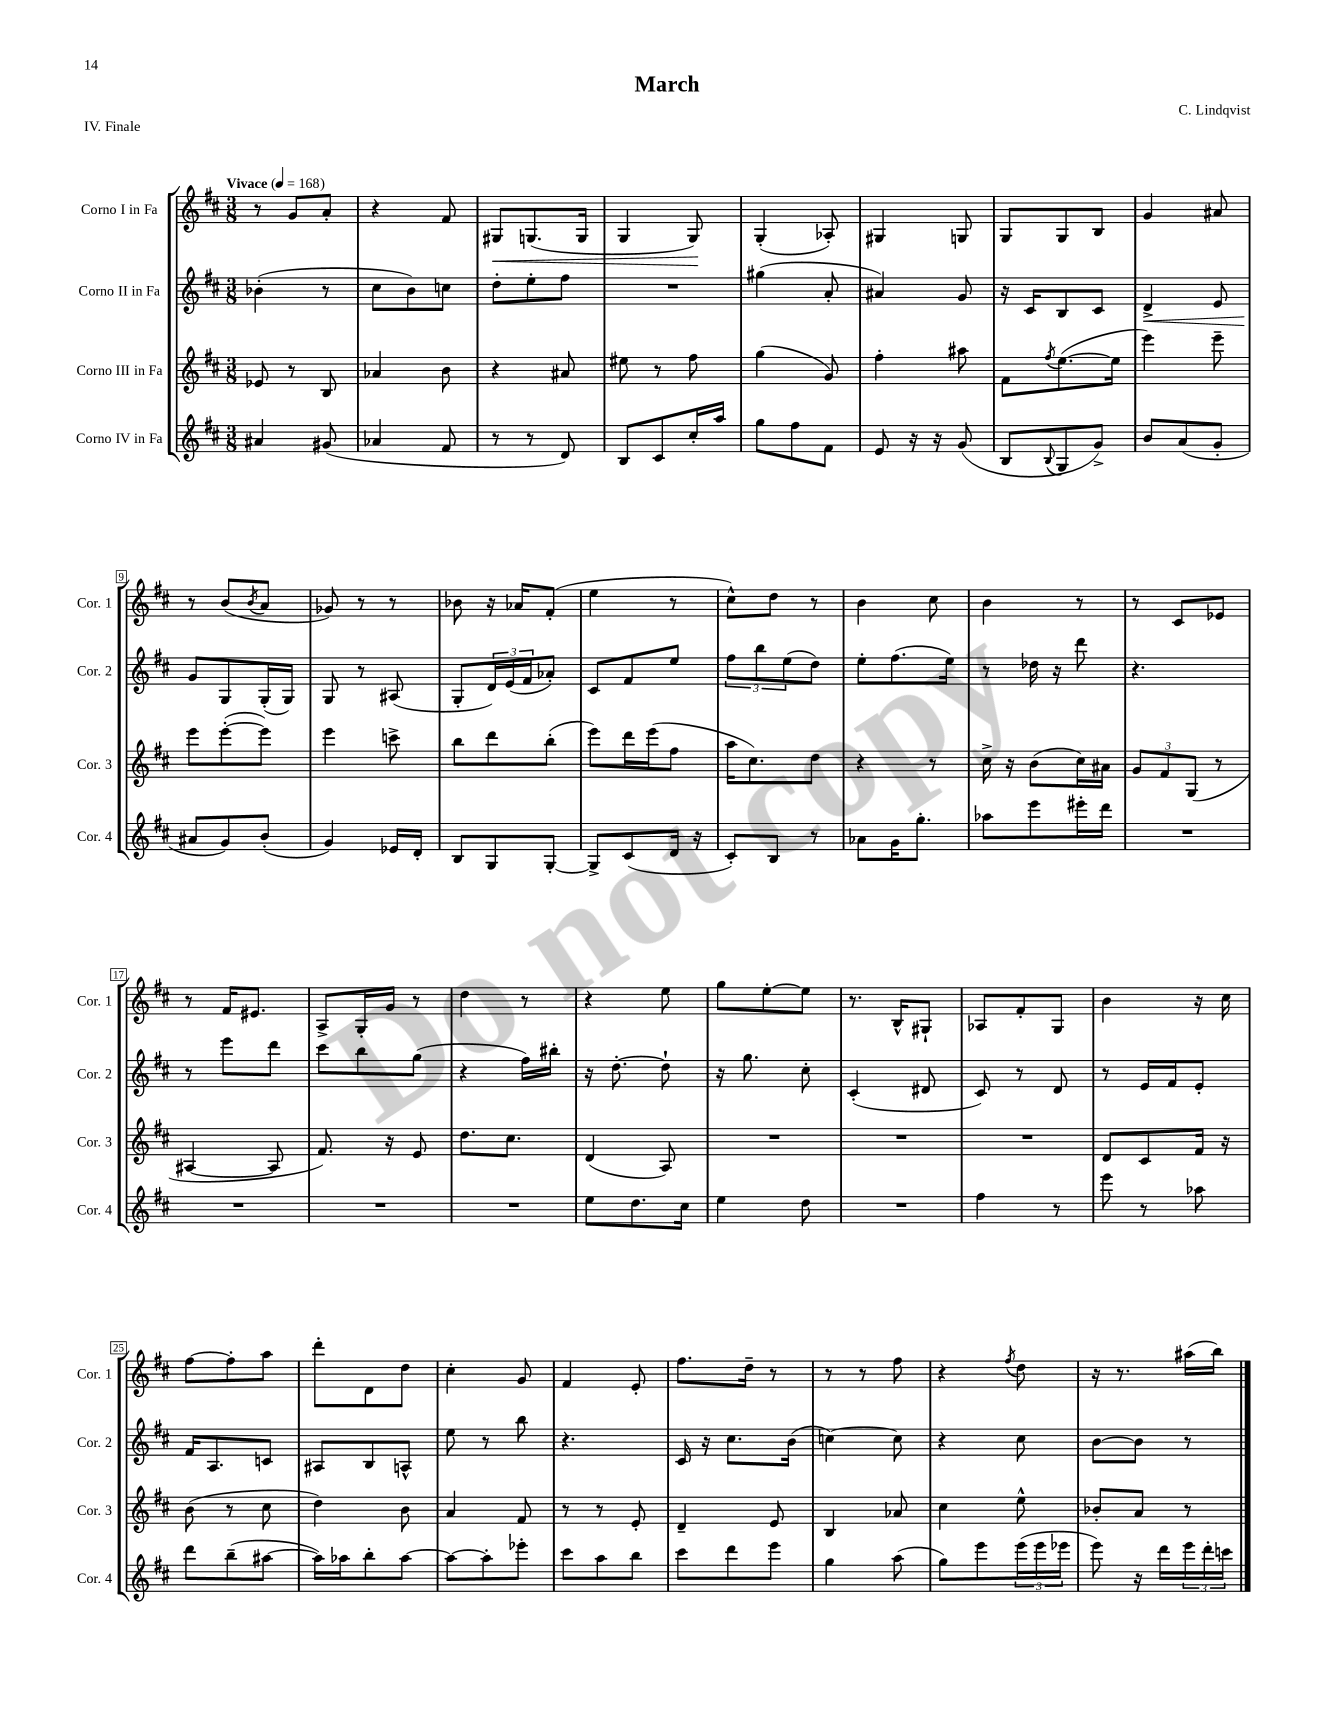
\header { title = "March" composer = "C. Lindqvist" piece = "IV. Finale" }
<<
\new StaffGroup <<
\new Staff = "s0" \with { instrumentName = "Corno I in Fa" shortInstrumentName = "Cor. 1" } {
    \clef treble \key d \major \numericTimeSignature \time 3/8 \tempo "Vivace" 4 = 168
    r8 g'8 a'8-. |
    r4 fis'8 |
    gis8\< g8.( g16 |
    g4 g8\!) |
    g4-.( aes8-.) |
    gis4 g8 |
    g8 g8 b8 |
    g'4 ais'8 |
    r8 b'8( \acciaccatura { b'8 } a'8 |
    ges'8) r8 r8 |
    bes'8 r16 aes'16 fis'8-.( |
    e''4 r8 |
    cis''8-^) d''8 r8 |
    b'4 cis''8 |
    b'4 r8 |
    r8 cis'8 ees'8 |
    r8 fis'16 eis'8. |
    a8-> g16-. g'16 r8 |
    d''4 r8 |
    r4 e''8 |
    g''8 e''8~-. e''8 |
    r8. b16-^ gis8-! |
    aes8 fis'8-. g8 |
    b'4 r16 cis''16 |
    fis''8~ fis''8-. a''8 |
    d'''8-. d'8 d''8 |
    cis''4-. g'8 |
    fis'4 e'8-. |
    fis''8. d''16-- r8 |
    r8 r8 fis''8 |
    r4 \acciaccatura { fis''8 } d''8 |
    r16 r8. ais''16( b''16) \bar "|." |
}
\new Staff = "s1" \with { instrumentName = "Corno II in Fa" shortInstrumentName = "Cor. 2" } {
    \clef treble \key d \major \numericTimeSignature \time 3/8
    bes'4-.( r8 |
    cis''8 b'8) c''8 |
    d''8-. e''8-. fis''8 |
    R4. |
    gis''4( a'8-. |
    ais'4) g'8 |
    r16 cis'16 b8 cis'8 |
    d'4->\< e'8 |
    g'8\! g8 g16-.( g16) |
    g8 r8 ais8( |
    g8-. \tuplet 3/2 { d'16) e'16( fis'16 } aes'8-.) |
    cis'8 fis'8 e''8 |
    \tuplet 3/2 { fis''8 b''8 e''8( } d''8) |
    e''8-. fis''8.( e''16) |
    r8 des''16 r16 d'''8 |
    r4. |
    r8 e'''8 d'''8 |
    cis'''8 b''8 g''8( |
    r4 fis''16) bis''16-. |
    r16 d''8.~-. d''8-! |
    r16 g''8. cis''8-. |
    cis'4-.( dis'8 |
    cis'8) r8 d'8 |
    r8 e'16 fis'16 e'8-. |
    fis'16 a8. c'8 |
    ais8 b8 a8-^ |
    e''8 r8 b''8 |
    r4. |
    cis'16 r16 cis''8. b'16( |
    c''4~) c''8 |
    r4 cis''8 |
    b'8~ b'8 r8 \bar "|." |
}
\new Staff = "s2" \with { instrumentName = "Corno III in Fa" shortInstrumentName = "Cor. 3" } {
    \clef treble \key d \major \numericTimeSignature \time 3/8
    ees'8 r8 b8 |
    aes'4 b'8 |
    r4 ais'8 |
    eis''8 r8 fis''8 |
    g''4( g'8) |
    fis''4-. ais''8 |
    fis'8 \acciaccatura { fis''8 } e''8.~( e''16 |
    e'''4) e'''8-- |
    e'''8 e'''8~-.( e'''8) |
    e'''4 c'''8-> |
    b''8 d'''8 b''8-.( |
    e'''8) d'''16 e'''16( fis''8 |
    a''16 cis''8.) d''8 |
    r4 r8 |
    cis''16-> r16 b'8( cis''16) ais'16 |
    \tuplet 3/2 { g'8 fis'8 g8( } r8 |
    ais4~ ais8 |
    fis'8.) r16 e'8 |
    d''8. cis''8. |
    d'4( a8) |
    R4. |
    R4. |
    R4. |
    d'8 cis'8 fis'16 r16 |
    b'8( r8 cis''8 |
    d''4) b'8 |
    a'4 fis'8 |
    r8 r8 e'8-. |
    d'4-- e'8 |
    b4 aes'8 |
    cis''4 e''8-^ |
    bes'8-. a'8 r8 \bar "|." |
}
\new Staff = "s3" \with { instrumentName = "Corno IV in Fa" shortInstrumentName = "Cor. 4" } {
    \clef treble \key d \major \numericTimeSignature \time 3/8
    ais'4 gis'8( |
    aes'4 fis'8 |
    r8 r8 d'8) |
    b8 cis'8 cis''16-. a''16 |
    g''8 fis''8 fis'8 |
    e'8 r16 r16 g'8( |
    b8 \appoggiatura { b8 } g8 g'8->) |
    b'8 a'8( g'8-. |
    ais'8 g'8) b'8-.( |
    g'4) ees'16 d'16-. |
    b8 g8 g8~-. |
    g8-> cis'8( d'16 r16 |
    cis'8-.) b8 r8 |
    aes'8 g'16 g''8.-. |
    aes''8 e'''8 eis'''16-. d'''16 |
    R4. |
    R4. |
    R4. |
    R4. |
    e''8 d''8. cis''16 |
    e''4 d''8 |
    R4. |
    fis''4 r8 |
    e'''8 r8 aes''8 |
    d'''8 b''8--( ais''8~ |
    ais''16) aes''16 b''8-. aes''8~ |
    aes''8~ aes''8-. ees'''8-. |
    cis'''8 a''8 b''8 |
    cis'''8 d'''8 e'''8 |
    g''4 a''8( |
    g''8) e'''8 \tuplet 3/2 { e'''16( e'''16 ees'''16 } |
    e'''8) r16 d'''16 \tuplet 3/2 { e'''16 d'''16-. c'''16 } \bar "|." |
}
>>
>>
\layout { \context { \Score \override BarNumber.stencil = #(make-stencil-boxer 0.1 0.3 ly:text-interface::print) } }
